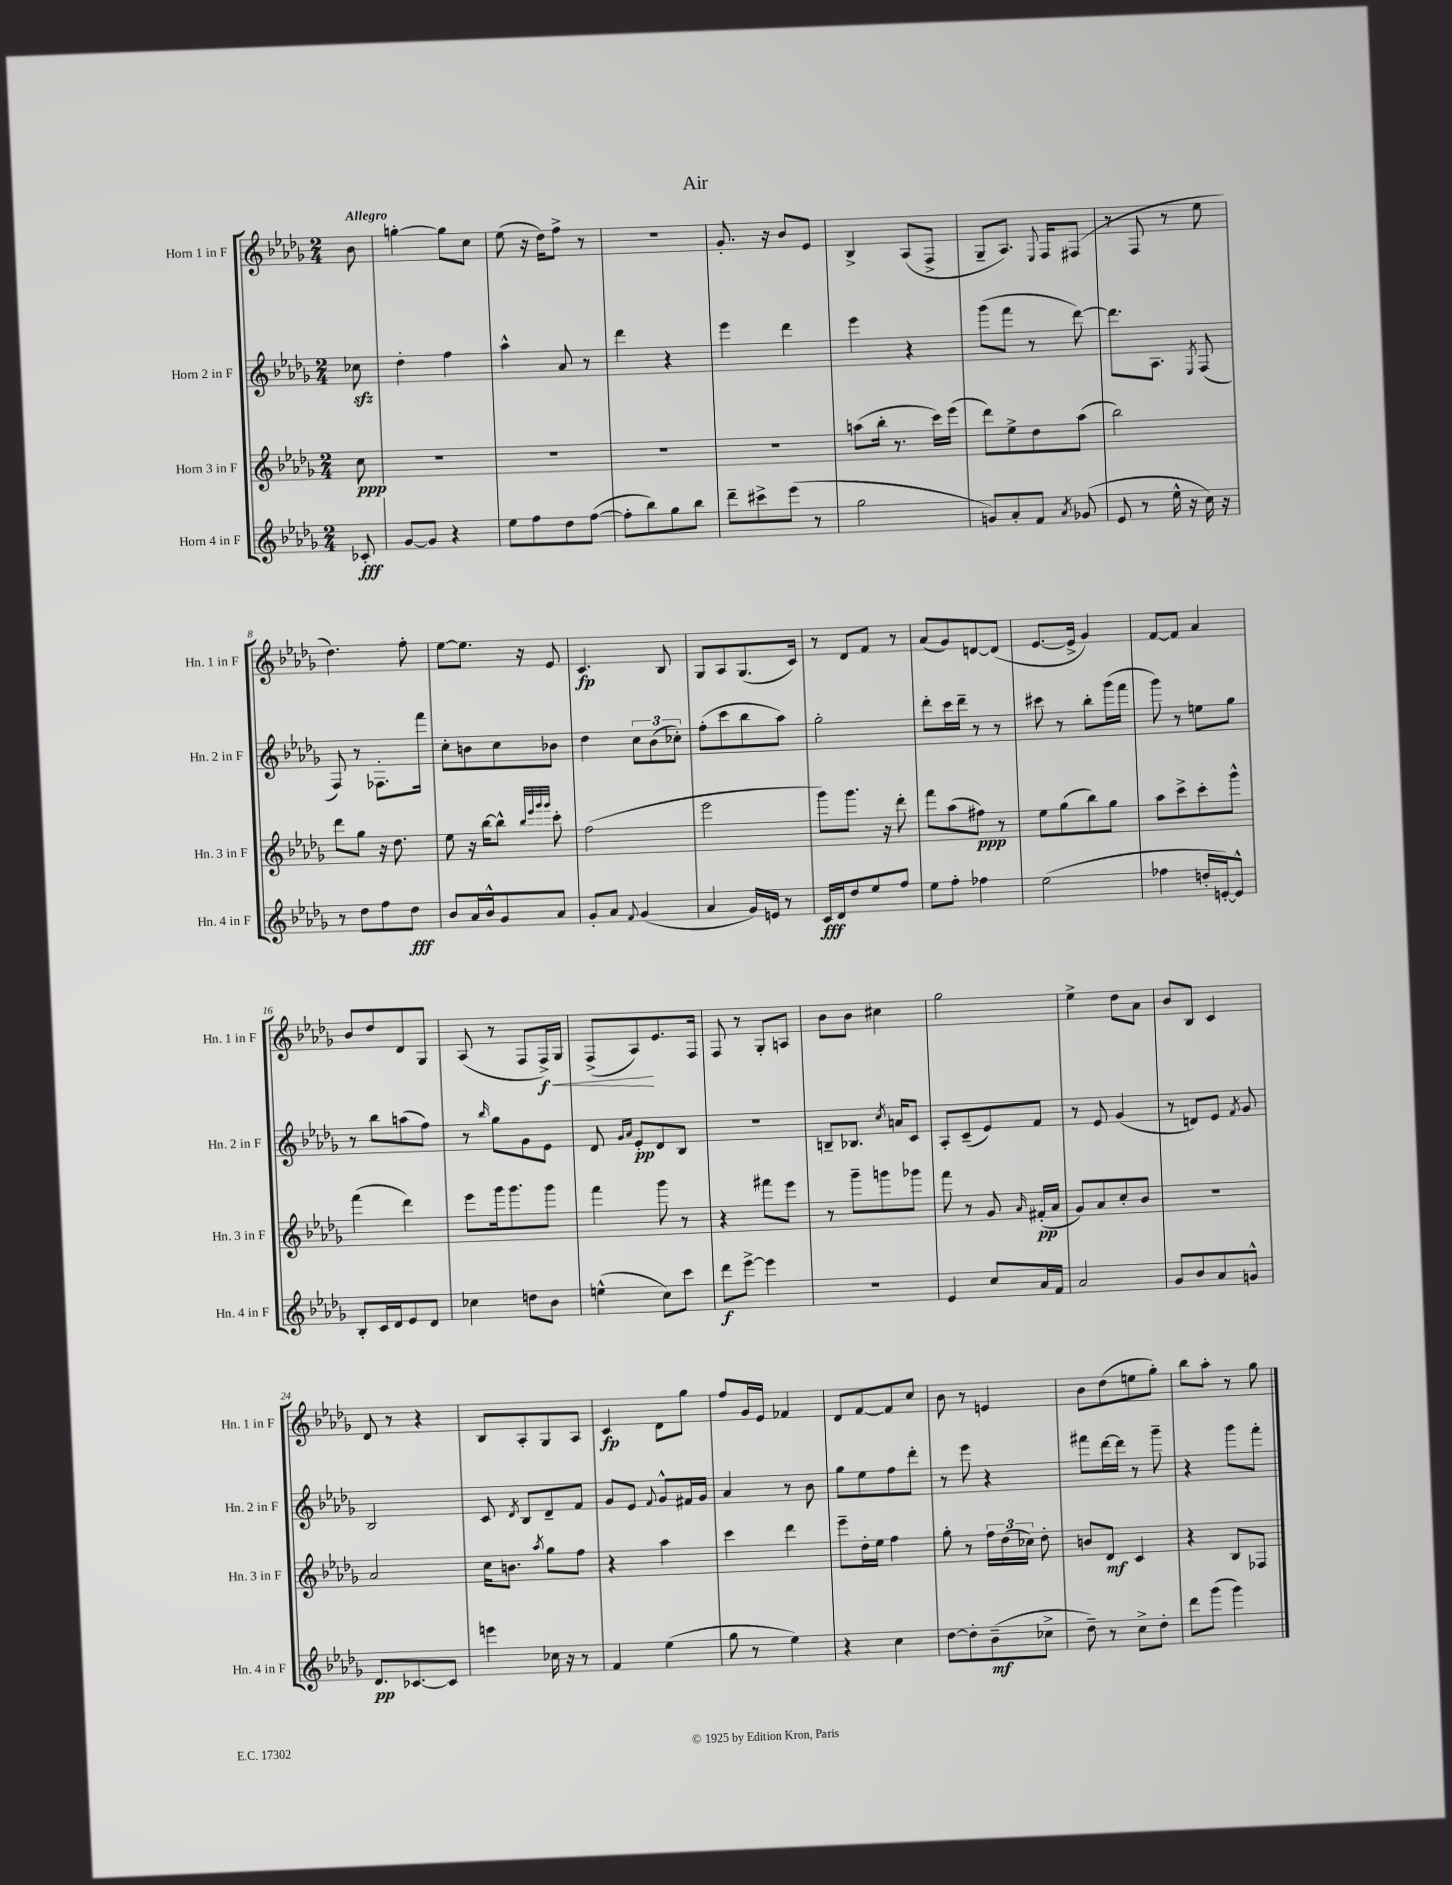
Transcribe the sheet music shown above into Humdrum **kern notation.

**kern	**kern	**kern	**kern
*staff4	*staff3	*staff2	*staff1
*clefG2	*clefG2	*clefG2	*clefG2
*k[b-e-a-d-g-]	*k[b-e-a-d-g-]	*k[b-e-a-d-g-]	*k[b-e-a-d-g-]
*M2/4	*M2/4	*M2/4	*M2/4
8c-'	8cc	8cc-	8b-
=	=	=	=
[8g-	2r	4dd-'	[4gg'
8g-]	.	.	.
4r	.	4ff	8gg]
.	.	.	8cc
=	=	=	=
8ee-	2r	4aa-^^	(8ee-
8ff	.	.	16r
.	.	.	16dd-)
8dd-	.	8a-	8ff^
([8ff	.	8r	8r
=	=	=	=
8ff']	2r	4ddd-	2r
8bb-)	.	.	.
8gg-	.	4r	.
8bb-	.	.	.
=	=	=	=
8ddd-~	2r	4eee-	8.g-'
8ccc#^	.	.	.
.	.	.	16r
(8eee-	.	4ddd-	8b-
8r	.	.	8e-
=	=	=	=
2gg-	(8aa	4eee-	4B-^
.	16bb-'	.	.
.	8.r	.	.
.	.	4r	(8A-
.	16ccc)	.	8F^
.	(16eee-	.	.
=	=	=	=
8g)	8ddd-)	(8ggg-	8G-~
8a-'	8ee-^	8fff	8.A-)
8f	8dd-	8r	.
.	.	.	8qqE-
.	.	.	16F
8qa-	.	.	.
(8g-	(8aa-	[8ddd-)	(8F#
=	=	=	=
8e-	2bb-)	8.ddd-]	8r
8r	.	.	8F
.	.	8.A-	.
16ee-^^	.	.	8r
16r	.	.	.
.	.	8qE-	.
16cc)	.	(8F	8ee-
16r	.	.	.
=	=	=	=
8r	8ddd-	8F)	4.dd-)
8dd-	8gg-	8r	.
8ff	16r	8.F-'	.
.	8.dd-	.	.
8dd-	.	.	8ff'
.	.	16fff	.
=	=	=	=
8b-	8ee-	8cc'	[8ee-
16a-	16r	8b	8.ee-]
16b-^^	[16bb-	.	.
8g-	8bb-^^]	8cc	.
.	.	.	16r
.	32qqbb-	.	.
.	32qqeee-	.	.
.	32qqggg-	.	.
.	32qqggg-	.	.
8a-	8ccc'	8b-	8e-
=	=	=	=
8g-'	(2ff	4dd-	4.c
8a-	.	.	.
8qqf	.	.	.
(4g-	.	12cc	.
.	.	(12b-	.
.	.	.	8B-
.	.	12cc-')	.
=	=	=	=
4a-	2eee-	(8ff'	8G-
.	.	8ccc	8A-
16g-)	.	8bb-	(8.G-
16e	.	.	.
8r	.	8aa-)	.
.	.	.	16c)
=	=	=	=
16c	8ggg-)	2gg-'	8r
16d-	.	.	.
8dd-	8.ggg-	.	8d-
8ee-	.	.	8f
.	16r	.	.
8ff	8ddd-'	.	8r
=	=	=	=
8ee-	8fff	8ddd-'	(8a-
8ff'	(8aa-	16ccc	8g-)
.	.	16ddd-~	.
4ff-	8ff#)	8r	[8d
.	8r	8r	(8d]
=	=	=	=
(2ee-	8ee-	8ccc#	[8.e-
.	(8gg-	8r	.
.	.	.	16e-^]
.	8bb-)	8bb-'	4g-)
.	8gg-	(16ggg-	.
.	.	16fff	.
=	=	=	=
4ff-	8aa-	8ggg-)	[8f
.	8ccc^	8r	8f]
16dd'	8ccc'	8ee	4a-
[16e')	.	.	.
8e^^]	8ggg-^^	8gg-	.
=	=	=	=
8B-'	(4fff	8r	8b-
16c	.	8bb-	8dd-
16d-	.	.	.
8e-	4ddd-)	(8aa	8d-
8d-	.	8ff)	8G-
=	=	=	=
4cc-	8eee-	8r	(8A-
.	.	16qqbb-	.
.	16ggg-	8gg-	8r
.	8.ggg-	.	.
8dd	.	8g-	8F
8b-	8ggg-	8e-	16F^)
.	.	.	16G-
=	=	=	=
(4ee^^	4fff	8d-	(8F^
.	.	16qqg-	.
.	.	16qqa-	.
.	.	8e-'	8A-)
8cc)	8ggg-	8d-	8.e-
8ccc	8r	8B-	.
.	.	.	16F
=	=	=	=
8ddd-	4r	2r	8F
[8eee-^	.	.	8r
4eee-]	8fff#	.	8G-'
.	8eee-	.	8A
=	=	=	=
2r	8r	8B~	8b-
.	8ggg-~	8.B-	8b-
.	8ggg	.	4cc#
.	.	8qcc	.
.	.	16a	.
.	8ggg-	8c	.
=	=	=	=
4e-	8fff	8A-'	2gg-
.	8r	(8c~	.
8cc	8g-	8e-)	.
.	16qqa-	.	.
16a-	(16f#'	8f	.
16f	16a-	.	.
=	=	=	=
2a-	8g-)	8r	4ee-^
.	8a-	8e-	.
.	8cc'	(4g-	8dd-
.	8b-	.	8a-
=	=	=	=
8g-	2r	8r	8b-
8b-	.	8d)	8B-
8a-	.	8e-	4c
.	.	8qf	.
8g^^	.	8g-	.
=	=	=	=
8.d-	2a-	2B-	8d-
.	.	.	8r
[8.c-	.	.	.
.	.	.	4r
8c-]	.	.	.
=	=	=	=
4eee	16cc	8c	8B-
.	8.b	.	.
.	.	8qd-	.
.	.	8B-	8A-'
.	8qaa-	.	.
16cc-	8gg-	8d-~	8G-
16r	.	.	.
8r	8ff	8f	8A-
=	=	=	=
4f	4r	8g-	4c
.	.	8e-	.
.	.	8qqf	.
(4ee-	4aa-	8g-^^	8d-
.	.	16f#	8gg-
.	.	16g-	.
=	=	=	=
8gg-	4ccc	4a-	8ff
8r	.	.	16g-
.	.	.	16e-
4ee-)	4ddd-	8r	4f-
.	.	8b-	.
=	=	=	=
4r	8eee-~	8gg-	8d-
.	16dd-'	8ee-	[8f
.	16ee-	.	.
4cc	4ff	8ff	8f]
.	.	8ddd-'	8cc
=	=	=	=
[8dd-	8gg-'	8r	8b-
8dd-']	8r	8eee-	8r
(8b-~	24ff	4r	4e
.	(24dd-	.	.
.	24cc-)	.	.
8cc-^	8dd-'	.	.
=	=	=	=
8dd-~)	8b	8fff#	8b-
8r	8d-	[16ddd-	(8dd-
.	.	16ddd-]	.
8cc^	4c	8r	8ee
8dd-'	.	8ggg-~	8gg-')
=	=	=	=
8ddd-	4r	4r	8bb-
(8ggg-	.	.	8aa-'
4ggg-)	8B-	8ggg-	8r
.	8F-	8fff'	8gg-
==	==	==	==
*-	*-	*-	*-
